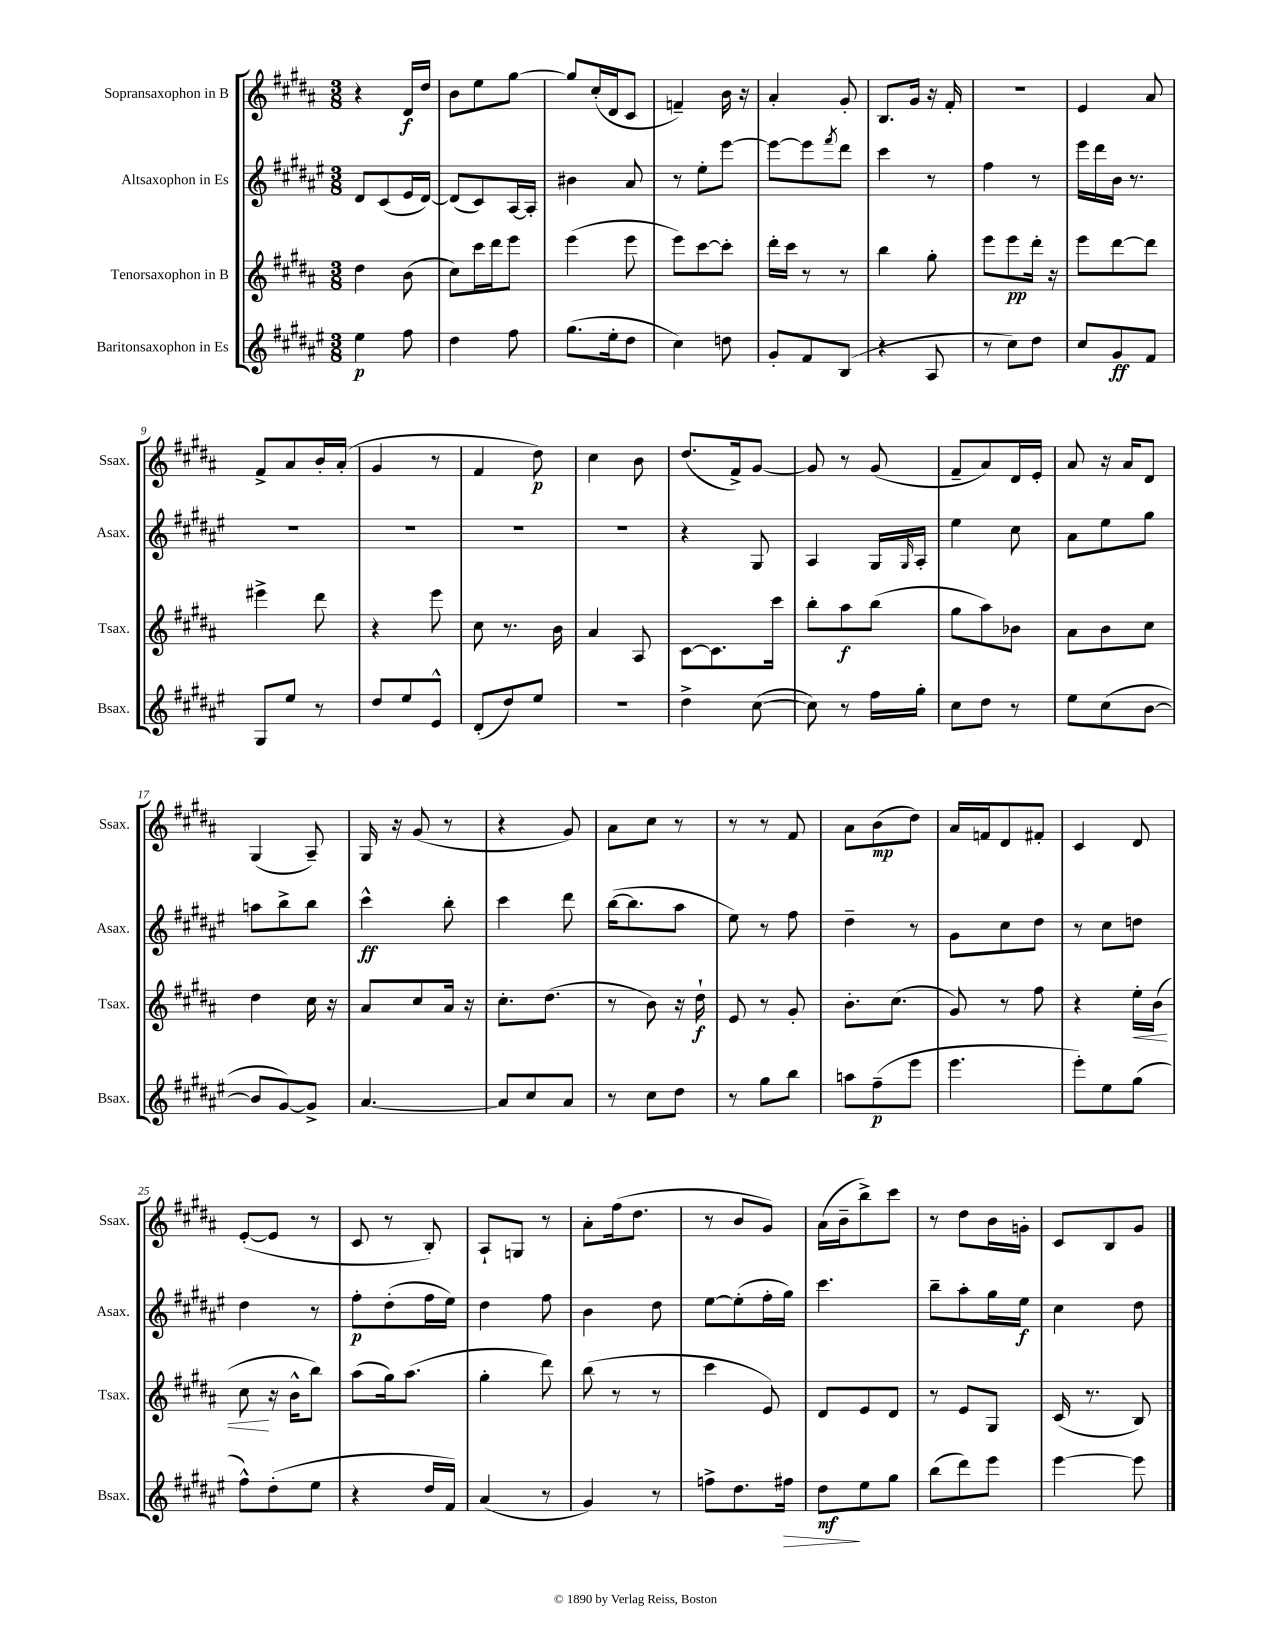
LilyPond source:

<<
\new StaffGroup <<
\new Staff = "s0" \with { instrumentName = "Sopransaxophon in B" shortInstrumentName = "Ssax." } {
    \clef treble \key b \major \numericTimeSignature \time 3/8
    r4 dis'16\f dis''16 |
    b'8 e''8 gis''8~ |
    gis''8 cis''16-.( dis'16 cis'8 |
    f'4--) b'16 r16 |
    ais'4-. gis'8-. |
    b8. gis'16 r16 fis'16-. |
    R4. |
    e'4 ais'8 |
    fis'8-> ais'8 b'16-. ais'16-.( |
    gis'4 r8 |
    fis'4 dis''8\p) |
    cis''4 b'8 |
    dis''8.( fis'16->) gis'8~ |
    gis'8 r8 gis'8( |
    fis'8-- ais'8) dis'16 e'16-. |
    ais'8 r16 ais'16 dis'8 |
    gis4( ais8--) |
    gis16 r16 gis'8( r8 |
    r4 gis'8) |
    ais'8 cis''8 r8 |
    r8 r8 fis'8 |
    ais'8 b'8\mp( dis''8) |
    ais'16 f'16 dis'8 fis'8-. |
    cis'4 dis'8 |
    e'8~-.( e'8 r8 |
    cis'8 r8 b8-.) |
    ais8-! g8 r8 |
    ais'8-. fis''16( dis''8. |
    r8 b'8 gis'8) |
    ais'16( b'16-- b''8->) cis'''8 |
    r8 dis''8 b'16 g'16-. |
    cis'8 b8 gis'8 \bar "|." |
}
\new Staff = "s1" \with { instrumentName = "Altsaxophon in Es" shortInstrumentName = "Asax." } {
    \clef treble \key fis \major \numericTimeSignature \time 3/8
    dis'8 cis'8( eis'16 dis'16~) |
    dis'8( cis'8) ais16~ ais16-. |
    bis'4 ais'8 |
    r8 eis''8-. eis'''8~ |
    eis'''8~ eis'''8 \acciaccatura { fis'''8 } dis'''8 |
    cis'''4 r8 |
    fis''4 r8 |
    eis'''16 dis'''16 b'16 r8. |
    R4. |
    R4. |
    R4. |
    R4. |
    r4 gis8 |
    ais4 gis16 \grace { gis16 } ais16-. |
    eis''4 cis''8 |
    ais'8 eis''8 gis''8 |
    a''8 b''8-> b''8 |
    cis'''4-^\ff b''8-. |
    cis'''4 dis'''8 |
    b''16~( b''8. ais''8 |
    eis''8) r8 fis''8 |
    dis''4-- r8 |
    gis'8 cis''8 dis''8 |
    r8 cis''8 d''8 |
    dis''4 r8 |
    fis''8-.\p dis''8-.( fis''16 eis''16) |
    dis''4 fis''8 |
    b'4 dis''8 |
    eis''8~ eis''8-.( fis''16-. gis''16) |
    cis'''4. |
    b''8-- ais''8-. gis''16 eis''16\f |
    cis''4 dis''8 \bar "|." |
}
\new Staff = "s2" \with { instrumentName = "Tenorsaxophon in B" shortInstrumentName = "Tsax." } {
    \clef treble \key b \major \numericTimeSignature \time 3/8
    dis''4 b'8( |
    cis''8) cis'''16 dis'''16 e'''8 |
    e'''4( e'''8 |
    e'''8) cis'''8~ cis'''8-. |
    dis'''16-. cis'''16 r8 r8 |
    b''4 gis''8-. |
    e'''8 e'''8\pp dis'''16-. r16 |
    e'''8 dis'''8~ dis'''8 |
    eis'''4-> dis'''8 |
    r4 e'''8 |
    cis''8 r8. b'16 |
    ais'4 ais8 |
    cis'8~ cis'8. cis'''16 |
    b''8-. ais''8\f b''8( |
    gis''8 ais''8) bes'8 |
    ais'8 b'8 cis''8 |
    dis''4 cis''16 r16 |
    ais'8 cis''8 ais'16 r16 |
    cis''8.-. dis''8.( |
    r8 b'8) r16 dis''16-!\f |
    e'8 r8 gis'8-. |
    b'8.-. cis''8.( |
    gis'8) r8 fis''8 |
    r4 e''16-.\< b'16( |
    cis''8\! r16 b'16-^ b''8) |
    ais''8( gis''16) ais''8.( |
    gis''4-. dis'''8) |
    b''8( r8 r8 |
    cis'''4 e'8) |
    dis'8 e'8 dis'8 |
    r8 e'8 gis8 |
    cis'16( r8. b8) \bar "|." |
}
\new Staff = "s3" \with { instrumentName = "Baritonsaxophon in Es" shortInstrumentName = "Bsax." } {
    \clef treble \key fis \major \numericTimeSignature \time 3/8
    eis''4\p fis''8 |
    dis''4 fis''8 |
    gis''8.( eis''16-. dis''8 |
    cis''4) d''8 |
    gis'8-. fis'8 b8( |
    r4 ais8 |
    r8 cis''8) dis''8 |
    cis''8 gis'8\ff fis'8 |
    gis8 eis''8 r8 |
    dis''8 eis''8 eis'8-^ |
    dis'8-.( dis''8) eis''8 |
    R4. |
    dis''4-> cis''8~( |
    cis''8) r8 fis''16 gis''16-. |
    cis''8 dis''8 r8 |
    eis''8 cis''8( b'8~ |
    b'8 gis'8~) gis'8-> |
    ais'4.~ |
    ais'8 cis''8 ais'8 |
    r8 cis''8 dis''8 |
    r8 gis''8 b''8 |
    a''8 fis''8--\p( eis'''8 |
    eis'''4. |
    eis'''8-.) eis''8 gis''8( |
    fis''8-^) dis''8-.( eis''8 |
    r4 dis''16 fis'16) |
    ais'4( r8 |
    gis'4) r8 |
    f''8-> dis''8. fis''16\> |
    dis''8\mf\! eis''8 gis''8 |
    b''8( dis'''8) eis'''8 |
    eis'''4~ eis'''8 \bar "|." |
}
>>
>>
